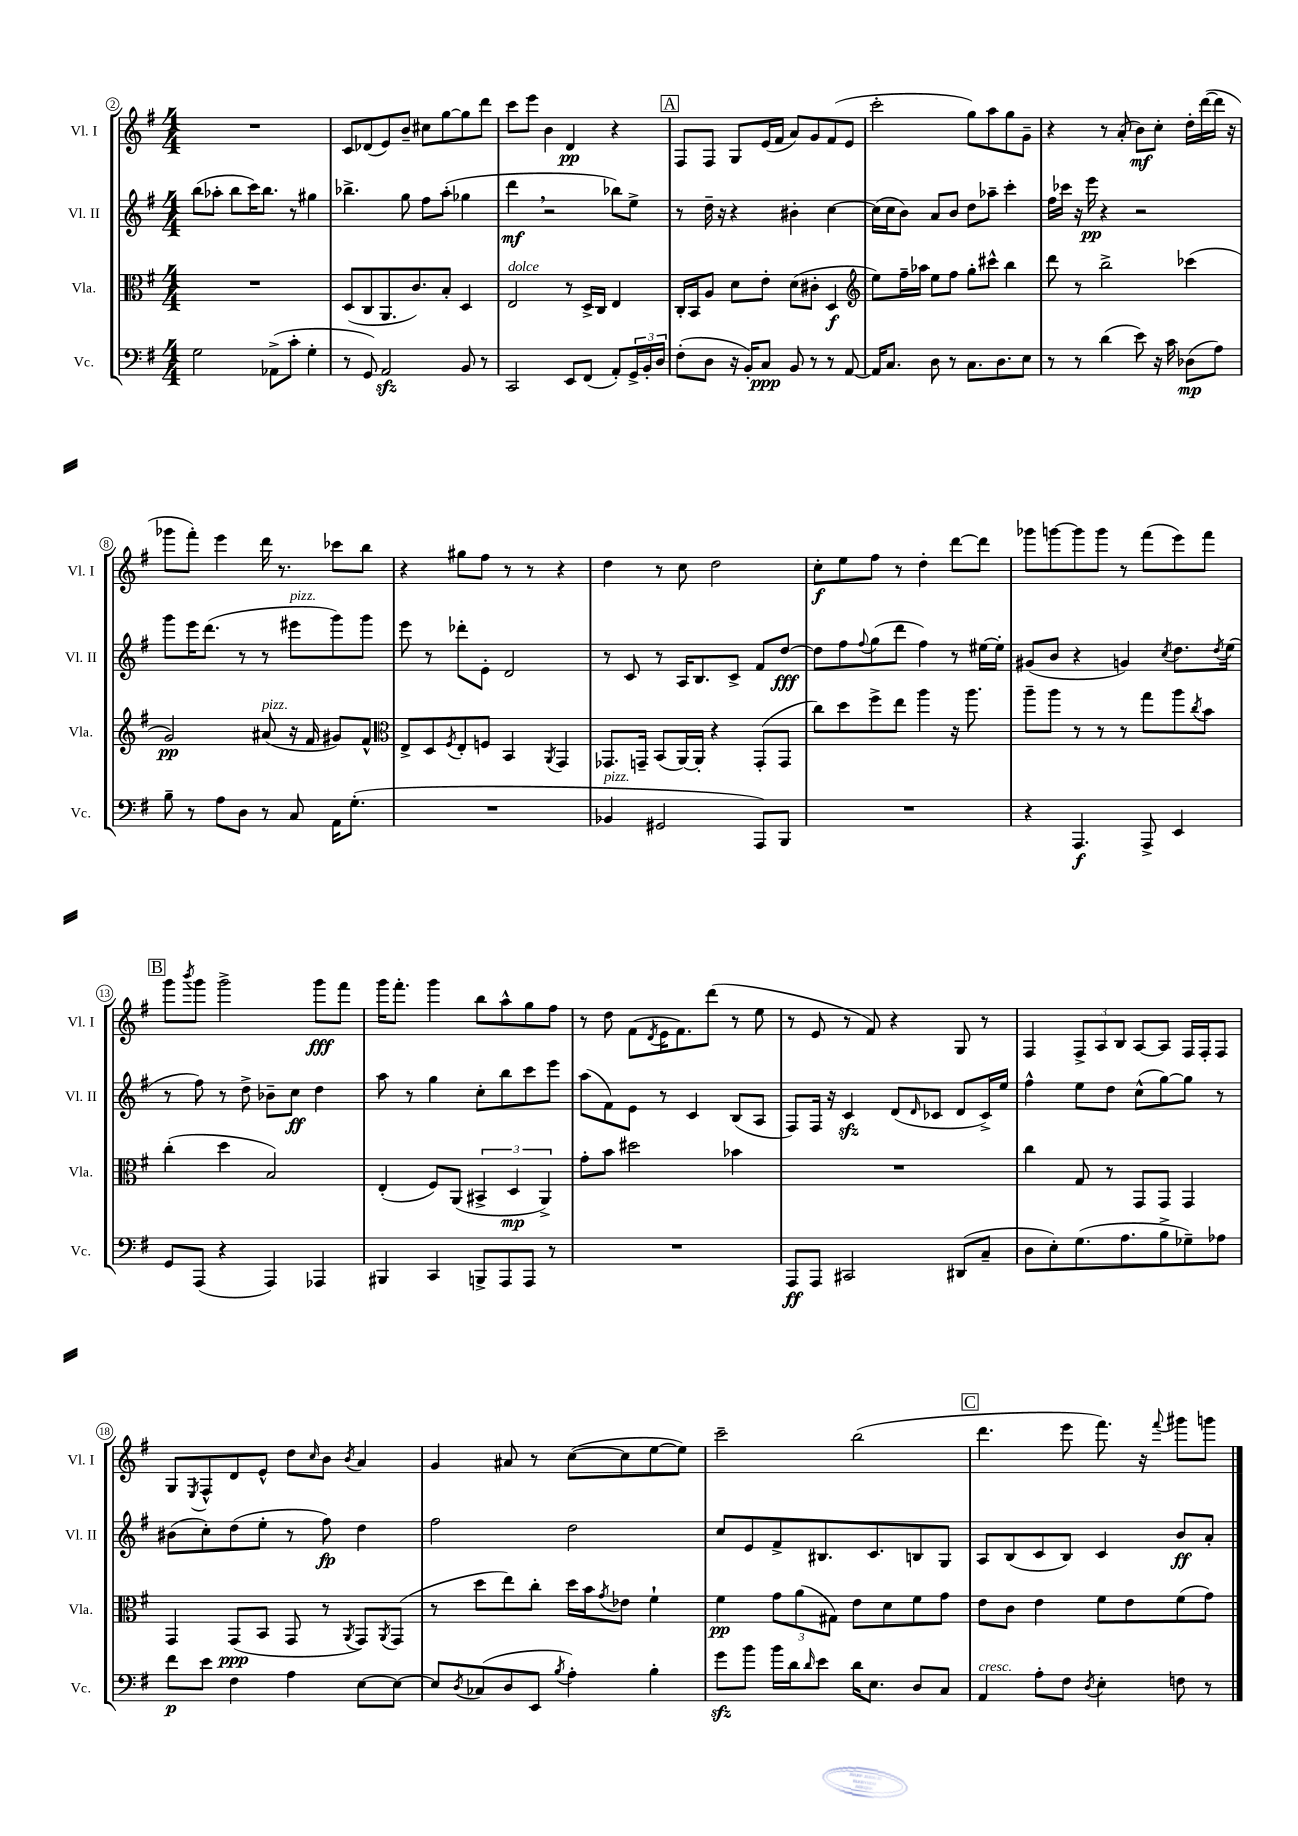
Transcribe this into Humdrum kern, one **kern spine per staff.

**kern	**kern	**kern	**kern
*staff4	*staff3	*staff2	*staff1
*clefF4	*clefC3	*clefG2	*clefG2
*k[f#]	*k[f#]	*k[f#]	*k[f#]
*M4/4	*M4/4	*M4/4	*M4/4
2G	1r	(8bb	1r
.	.	8aa-'	.
.	.	8bb	.
.	.	16ccc)	.
.	.	8.bb	.
(8AA-^	.	.	.
8c'	.	8r	.
4G'	.	4gg#	.
=	=	=	=
8r	(8D	4.bb-^	8c
8GG)	8C	.	(8d-
2AA	8.AA	.	8e)
.	.	8gg	8b~
.	8.c)	.	.
.	.	8ff#	8cc#
.	8B'	(8aa'	[8gg
8BB	4D	4gg-	8gg]
8r	.	.	8ddd
=	=	=	=
2CC	2E	4ddd	8ccc
.	.	.	8eee
.	.	2r	4b
8EE	8r	.	4d
(8FF#	16D^	.	.
.	16C	.	.
8AA')	4E	8bb-)	4r
24GG^	.	8ee^	.
24BB'	.	.	.
24D	.	.	.
=	=	=	=
(8F#'	16C'	8r	8F#
.	16BB	.	.
8D	8A	16dd~	8F#
.	.	16r	.
16r	8d	4r	8G
16BB')	.	.	.
8C	8e'	.	(16e
.	.	.	16f#
8BB	(8d	4b#'	8a)
8r	8c#'	.	8g
8r	4D	[4cc	(8f#
[8AA	.	.	8e
=	=	=	=
*	*clefG2	*	*
16AA]	8ee)	(16cc]	2ccc'
8.C	.	16cc	.
.	16ff#~	8b)	.
.	16aa-	.	.
8D	8ee	8a	.
8r	8ff#	8b	.
8.C	8gg'	8dd	8gg)
.	8ccc#^^	8aa-~	8aa
8.D	.	.	.
.	4bb	4ccc'	8gg
8E	.	.	8g~
=	=	=	=
8r	8ddd	16ff#	4r
.	.	16ccc-	.
8r	8r	16r	.
.	.	16eee	.
(4d	2bb^	4r	8r
.	.	.	(8a'
8e)	.	2r	8b)
16r	.	.	8cc'
16c	.	.	.
(8D-	(4ccc-	.	16dd'
.	.	.	([16ddd
8A)	.	.	16ddd]
.	.	.	16r
=	=	=	=
8B~	2g)	8ggg	8ggg-
8r	.	16eee	8fff#')
.	.	(8.ddd	.
8A	.	.	4eee
8D	.	8r	.
8r	(8a#	8r	16ddd
.	.	.	8.r
8C	16r	8eee#	.
.	16f#	.	.
16AA	8g#)	8ggg)	8ccc-
(8.G'	.	.	.
.	8f#^^	8ggg	8bb
=	=	=	=
*	*clefC3	*	*
1r	8E^	8eee	4r
.	8D	8r	.
.	8qF#	.	.
.	8E'	8ddd-'	8gg#
.	8F	8e'	8ff#
.	4BB	2d	8r
.	.	.	8r
.	8qAA	.	.
.	4GG	.	4r
=	=	=	=
4BB-	8.GG-	8r	4dd
.	.	8c	.
.	16GG~	.	.
2GG#	(8BB	8r	8r
.	[16AA)	16A	8cc
.	16AA']	8.B	.
.	4r	.	2dd
.	.	8c^	.
8AAA)	(8GG'	8f#	.
8BBB	8GG	[8dd	.
=	=	=	=
1r	8cc)	8dd]	8cc'
.	8dd	8ff#	8ee
.	.	8qqff#	.
.	8ff#^	(8gg	8ff#
.	8ee	8ddd	8r
.	4aa	4ff#)	4dd'
.	16r	8r	[8ddd
.	8.aa	.	.
.	.	[16ee#	8ddd]
.	.	16ee#']	.
=	=	=	=
4r	8aa~	(8g#	8ggg-
.	8aa	8b	[8ggg
4.AAA	8r	4r	8ggg]
.	8r	.	8ggg
.	8r	4g)	8r
8AAA^	8gg	.	(8fff#
.	.	8qcc	.
4EE	8aa	8.dd	8eee)
.	8qcc	.	.
.	8b	.	8fff#
.	.	8qdd	.
.	.	(16ee	.
=	=	=	=
8GG	(4cc'	8r	8ggg
.	.	.	8qbbb
(8AAA	.	8ff#)	8ggg
4r	4dd	8r	2ggg^
.	.	8dd^	.
4AAA)	2B)	8b-~	.
.	.	8cc	.
4AAA-	.	4dd	8ggg
.	.	.	8fff#
=	=	=	=
4BBB#	(4E'	8aa	16ggg
.	.	.	8.fff#'
.	.	8r	.
4CC	8F#)	4gg	4ggg
.	(8AA	.	.
8BBB^	6BB#^	8cc'	8bb
8AAA	.	8bb	8aa^^
.	6D	.	.
8AAA	.	8ccc	8gg
.	6AA^)	.	.
8r	.	8eee	8ff#
=	=	=	=
1r	8g'	(8aa	8r
.	8b	8f#)	8dd
.	2dd#	8e	(8f#
.	.	.	8qd
.	.	8r	16e
.	.	.	8.f#)
.	.	4c	.
.	.	.	(8ddd
.	4b-	(8B	8r
.	.	8A	8ee
=	=	=	=
8AAA	1r	8F#)	8r
8AAA	.	16F#	8e
.	.	16r	.
2CC#	.	4c	8r
.	.	.	8f#)
.	.	(8d	4r
.	.	16qqd	.
.	.	8c-	.
(8DD#	.	8d	8G
8C~	.	16c-^)	8r
.	.	16ee	.
=	=	=	=
8D	4cc	4ff#^^	4F#
8E')	.	.	.
(8.G	8G	8ee	12F#^
.	.	.	12A
.	8r	8dd	.
.	.	.	12B
8.A	.	.	.
.	8GG	(8cc^^	[8A
8B^	8GG	[8gg)	8A]
8G-~)	4GG	8gg]	16F#
.	.	.	16F#'
8A-	.	8r	8F#
=	=	=	=
8f#	4GG	(8b#	8G
.	.	.	8qE
8e	.	8cc')	8F#^^
4F#	(8GG	(8dd	8d
.	8BB	8ee'	8e^^
4A	8GG	8r	8dd
.	.	.	16qqcc
.	8r	8ff#)	8b
.	8qAA	.	8qb
[8E	8GG)	4dd	4a
.	8qAA	.	.
8E_	(8GG	.	.
=	=	=	=
8E]	8r	2ff#	4g
8qD	.	.	.
(8C-	8dd	.	.
8D	8ee)	.	8a#
8EE	8cc'	.	8r
8qB	.	.	.
4A')	16dd	2dd	([8cc
.	16b	.	.
.	8qg	.	.
.	8e-	.	8cc]
4B'	4f#`	.	[8ee
.	.	.	8ee])
=	=	=	=
8g	4f#	8cc	2ccc~
8b	.	8e	.
16b	12g	8f#^	.
16d	.	.	.
.	(12a	.	.
16qqd	.	.	.
8e	.	8.B#	.
.	12G#)	.	.
16d	8e	.	(2bb
8.E	.	8.c	.
.	8d	.	.
8D	8f#	8B	.
8C	8g	8G	.
=	=	=	=
4AA	8e	8A	4.ddd
.	8c	(8B	.
8A'	4e	8c	.
8F#	.	8B)	8eee
8qD	.	.	.
4E'	8f#	4c	8.fff#)
.	8e	.	.
.	.	.	16r
.	.	.	8qqfff#
8F	(8f#	8b	8ggg#
8r	8g)	8a'	8ggg
==	==	==	==
*-	*-	*-	*-
